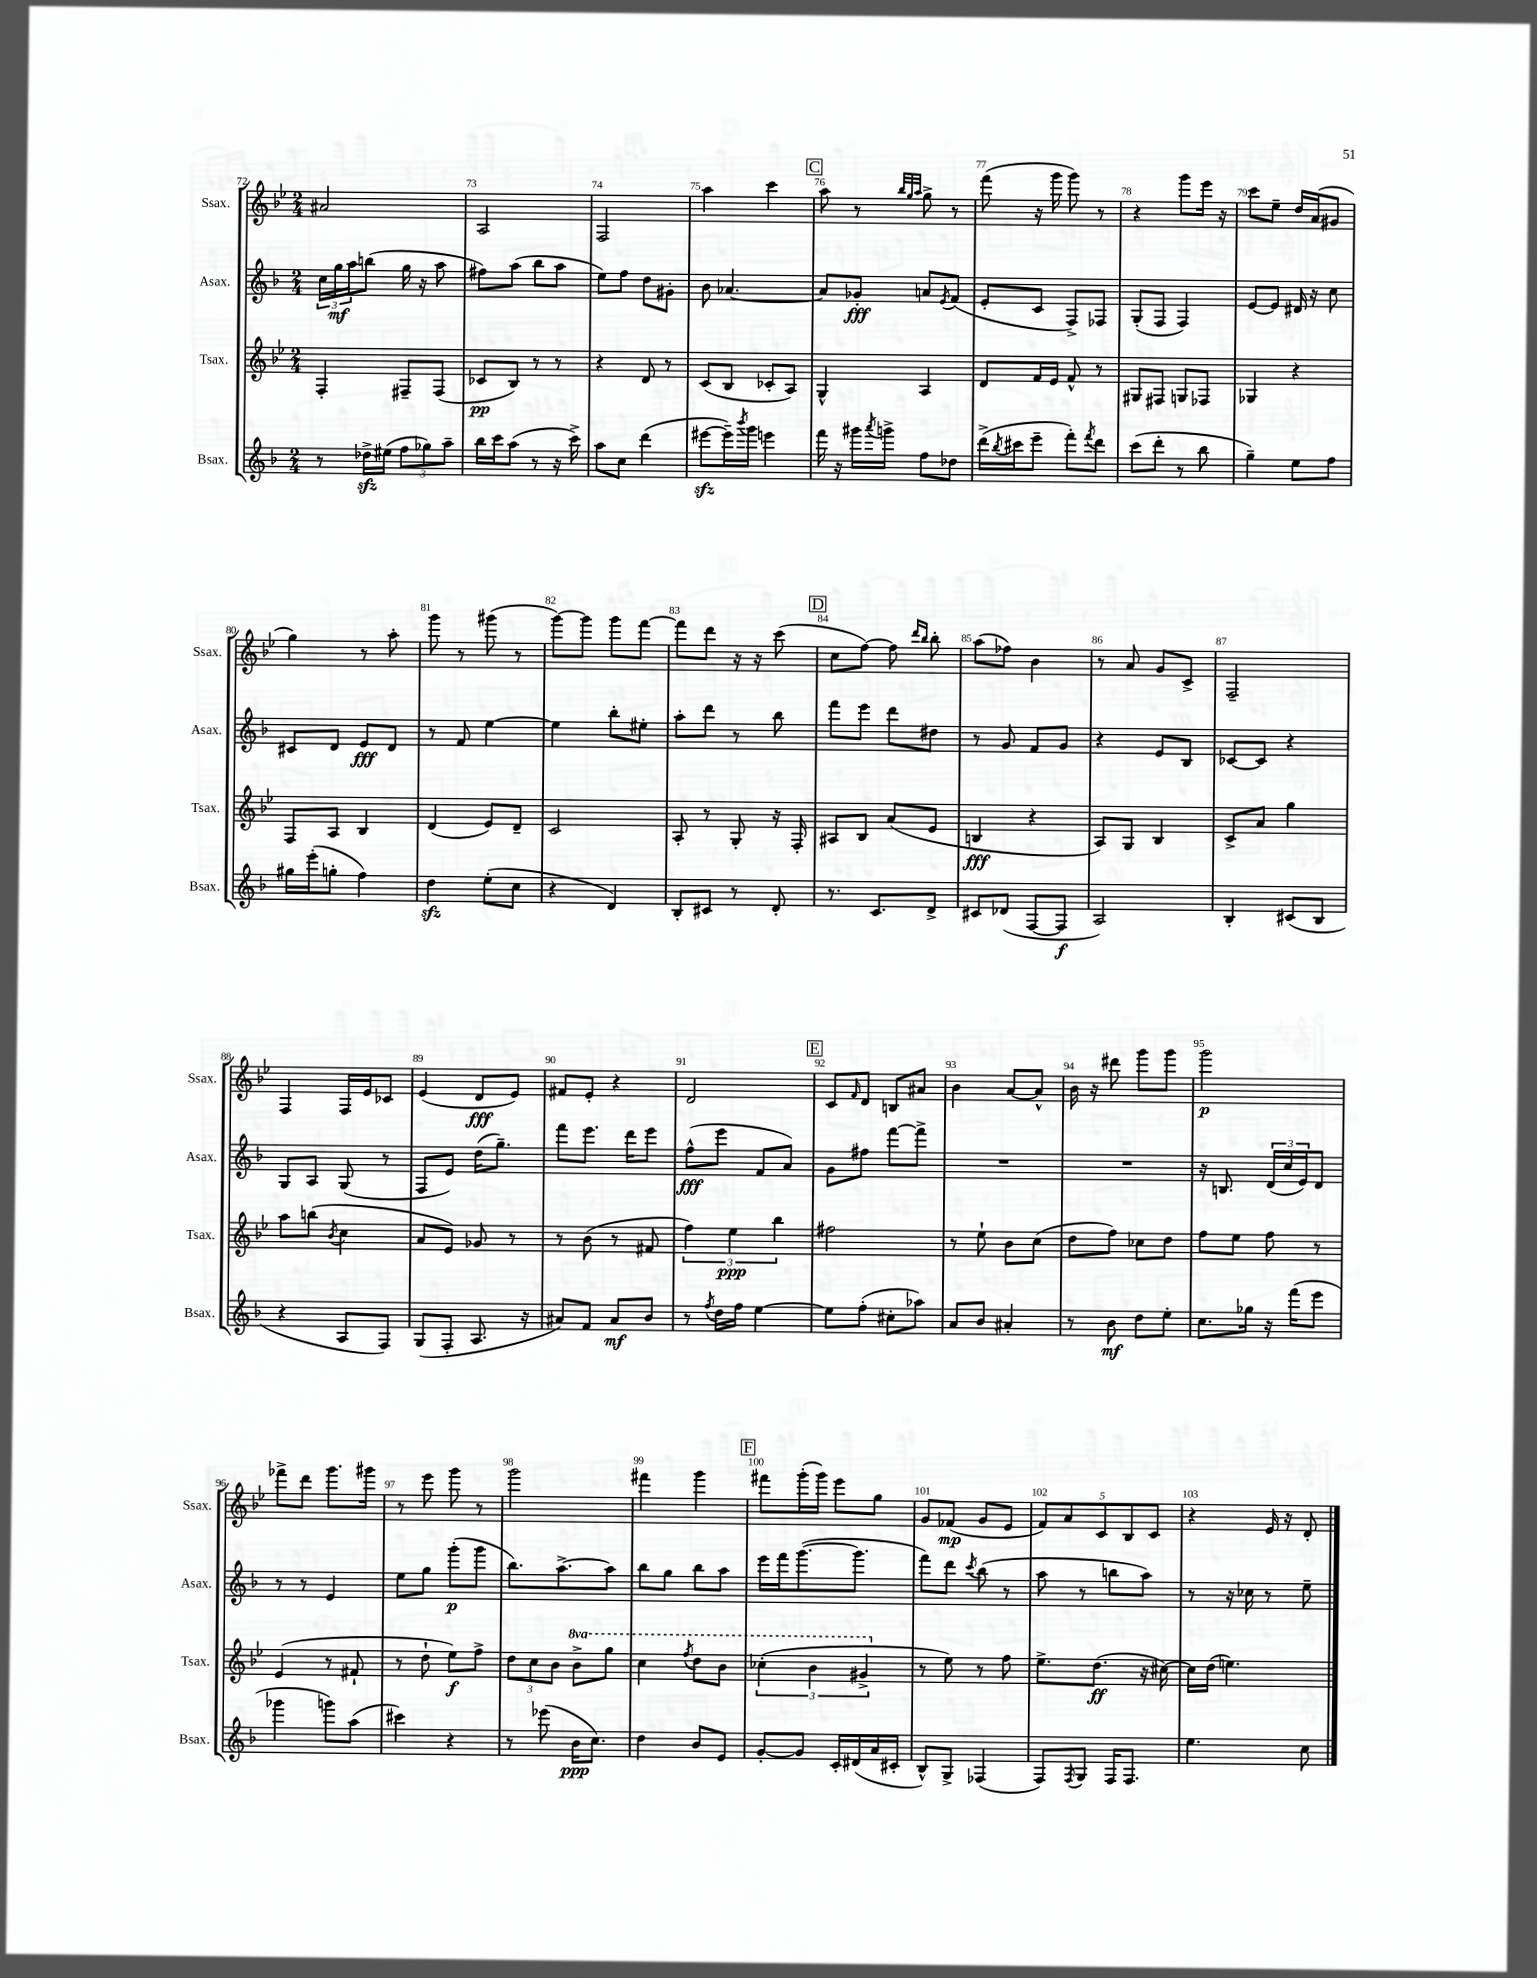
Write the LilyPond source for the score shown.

<<
\new StaffGroup <<
\new Staff = "s0" \with { instrumentName = "Ssax." shortInstrumentName = "Ssax." } {
    \clef treble \key bes \major \numericTimeSignature \time 2/4
    ais'2 |
    a2 |
    f2 |
    a''4 c'''4 |
    \mark \markup { \box "C" } a''8 r8 \grace { bes''32 g''32 a''32 } g''8-> r8 |
    f'''8( r16 g'''16 g'''8) r8 |
    r4 g'''8 ees'''16 r16 |
    c'''8 ees''8-- d''16 a'16( gis'8 |
    g''4) r8 a''8-. |
    g'''8 r8 gis'''8( r8 |
    g'''8~) g'''8 g'''8 f'''8~ |
    f'''8 d'''8 r16 r16 c'''8( |
    \mark \markup { \box "D" } c''8 f''8~) f''8 \grace { d'''16 bes''16 } bes''8-. |
    a''8( fes''8) bes'4 |
    r8 a'8 g'8 c'8-> |
    f2-- |
    f4 f16 ees'16 ces'8 |
    ees'4( d'8\fff ees'8) |
    fis'8 ees'8-. r4 |
    d'2 |
    \mark \markup { \box "E" } c'8 \grace { f'16 } d'8 b8 ais'8 |
    bes'4 a'8~ a'8-^ |
    bes'16 r16 dis'''8 g'''8 g'''8 |
    g'''2\p |
    fes'''8-> d'''8 g'''8. gis'''16 |
    r8 ees'''8 g'''8 r8 |
    g'''2 |
    fis'''4 g'''4 |
    \mark \markup { \box "F" } fis'''8 g'''16-.( g'''16) ees'''8 g''8 |
    g'8 fes'8\mp( g'8 ees'8 |
    \tuplet 5/4 { f'8) a'8 c'8 bes8 c'8 } |
    r4 ees'16 r16 d'8-. \bar "|." |
}
\new Staff = "s1" \with { instrumentName = "Asax." shortInstrumentName = "Asax." } {
    \clef treble \key f \major \numericTimeSignature \time 2/4
    \tuplet 3/2 { c''16 g''16\mf a''16 } b''8( g''16 r16 a''8 |
    fis''8) a''8( bes''8 a''8 |
    e''8) f''8 d''8 gis'8-. |
    bes'8 aes'4.~ |
    \mark \markup { \box "C" } aes'8 ges'8-.\fff a'8 \acciaccatura { e'8 } f'8( |
    e'8-. c'8 f8->) fes8 |
    g8-.( f8 f4) |
    e'8~ e'8 dis'16 r16 c''8 |
    cis'8 d'8 e'8\fff d'8 |
    r8 f'8 e''4~ |
    e''4 bes''8-. eis''8-. |
    a''8-. d'''8 r8 bes''8 |
    \mark \markup { \box "D" } f'''8 e'''8 d'''8 dis''8 |
    r8 g'8 f'8 g'8 |
    r4 e'8 bes8 |
    ces'8~ ces'8 r4 |
    g8 a8 g8( r8 |
    f8 e'8) d''16( g''8.--) |
    f'''8 e'''8. d'''16 e'''8 |
    f''8-^\fff( e'''8 f'8 a'8) |
    \mark \markup { \box "E" } g'8 fis''8 f'''8~ f'''8-> |
    R2 |
    R2 |
    r16 b8. \tuplet 3/2 { d'16( c''16 e'16) } d'8 |
    r8 r8 e'4 |
    e''8 g''8 g'''8-.\p( g'''8 |
    bes''8.) a''8.~-> a''8 |
    bes''8 g''8 bes''8 a''8 |
    \mark \markup { \box "F" } e'''16 f'''16 g'''8.~( g'''8. |
    f'''8) d'''8 \acciaccatura { c'''8 } bes''8( r8 |
    a''8 r8 b''8 a''8) |
    r8 r16 ces''16 r8 e''8-- \bar "|." |
}
\new Staff = "s2" \with { instrumentName = "Tsax." shortInstrumentName = "Tsax." } {
    \clef treble \key bes \major \numericTimeSignature \time 2/4 \set Staff.ottavationMarkups = #ottavation-simple-ordinals
    f4-. fis8-- fis8( |
    ces'8\pp bes8) r8 r8 |
    r4 d'8 r8 |
    c'8( bes8 ces'8-. a8) |
    \mark \markup { \box "C" } g4-^ a4 |
    d'8 f'16 ees'16 f'8-^ r8 |
    gis8 fis8 g8 fes8 |
    ges4 r4 |
    f8 a8 bes4 |
    d'4( ees'8) d'8-- |
    c'2 |
    a8-. r8 g8-. r16 f16-. |
    \mark \markup { \box "D" } ais8 bes8 a'8( ees'8 |
    b4\fff r4 |
    a8) g8 bes4 |
    c'8-> a'8 g''4 |
    a''8 b''8( \acciaccatura { bes'8 } c''4 |
    a'8 ees'8) ges'8 r8 |
    r8 bes'8( r8 fis'8 |
    \tuplet 3/2 { f''4) ees''4\ppp bes''4 } |
    \mark \markup { \box "E" } fis''2 |
    r8 ees''8-! bes'8 c''8( |
    d''8 f''8) ces''8 d''8 |
    f''8 ees''8 f''8 r8 |
    ees'4( r8 fis'8-! |
    r8 d''8-! ees''8\f) f''8-> |
    \tuplet 3/2 { d''8 c''8 bes'8 } \ottava #1 bes''8-> g'''8 |
    c'''4 \acciaccatura { f'''8 } d'''8 bes''8 |
    \mark \markup { \box "F" } \tuplet 3/2 { ces'''4-.( bes''4 gis''4-> \ottava #0 } |
    r8 ees''8) r8 f''8 |
    ees''8.-> d''8.\ff( r16 cis''16~) |
    cis''16 d''16( e''4.) \bar "|." |
}
\new Staff = "s3" \with { instrumentName = "Bsax." shortInstrumentName = "Bsax." } {
    \clef treble \key f \major \numericTimeSignature \time 2/4
    r8 des''16->\sfz eis''16( \tuplet 3/2 { f''8 ges''8) a''8-- } |
    bes''16 c'''16 a''8( r8 r16 c'''16->) |
    a''8 c''8 d'''4( |
    eis'''8~\sfz eis'''16--) \acciaccatura { bes'''8 } g'''16 e'''4 |
    \mark \markup { \box "C" } f'''16 r16 gis'''16 \acciaccatura { a'''8 } g'''16-> f''8 des''8 |
    d'''16->( \acciaccatura { bes''8 } cis'''16 e'''8-- f'''8-.) \acciaccatura { f'''8 } d'''8 |
    c'''8( d'''8-. r8 bes''8 |
    g''4--) e''8 f''8 |
    gis''16 e'''16-.( g''8-. f''4) |
    d''4\sfz e''8-.( c''8 |
    r4 d'4) |
    bes8-. cis'8 r8 d'8-. |
    \mark \markup { \box "D" } r8. c'8. d'8-> |
    cis'8 des'8( f8~ f8\f |
    a2) |
    bes4-. cis'8( bes8 |
    r4 a8 f8) |
    g8( f8-. a8. r16 |
    ais'8) f'8 ais'8\mf bes'8 |
    r8 \acciaccatura { f''8 } d''16 f''16 e''4~ |
    \mark \markup { \box "E" } e''8 f''8-.( cis''8-. aes''8) |
    a'8 bes'8 ais'4-. |
    r8 bes'8\mf d''8 e''8-. |
    c''8. ges''16 r16 f'''16( e'''8 |
    ges'''4 g'''8) a''8( |
    cis'''4) r4 |
    r8 ees'''8( bes'16\ppp c''8.) |
    d''4 bes'8 e'8 |
    \mark \markup { \box "F" } g'8~-. g'8 c'16-. dis'16( a'16 cis'16-. |
    bes8-^) g8-> fes4( |
    f8) \acciaccatura { f8 } g8 f16 f8. |
    e''4. c''8 \bar "|." |
}
>>
>>
\layout { \context { \Score currentBarNumber = #72 \override BarNumber.break-visibility = ##(#f #t #t) barNumberVisibility = #all-bar-numbers-visible } }
